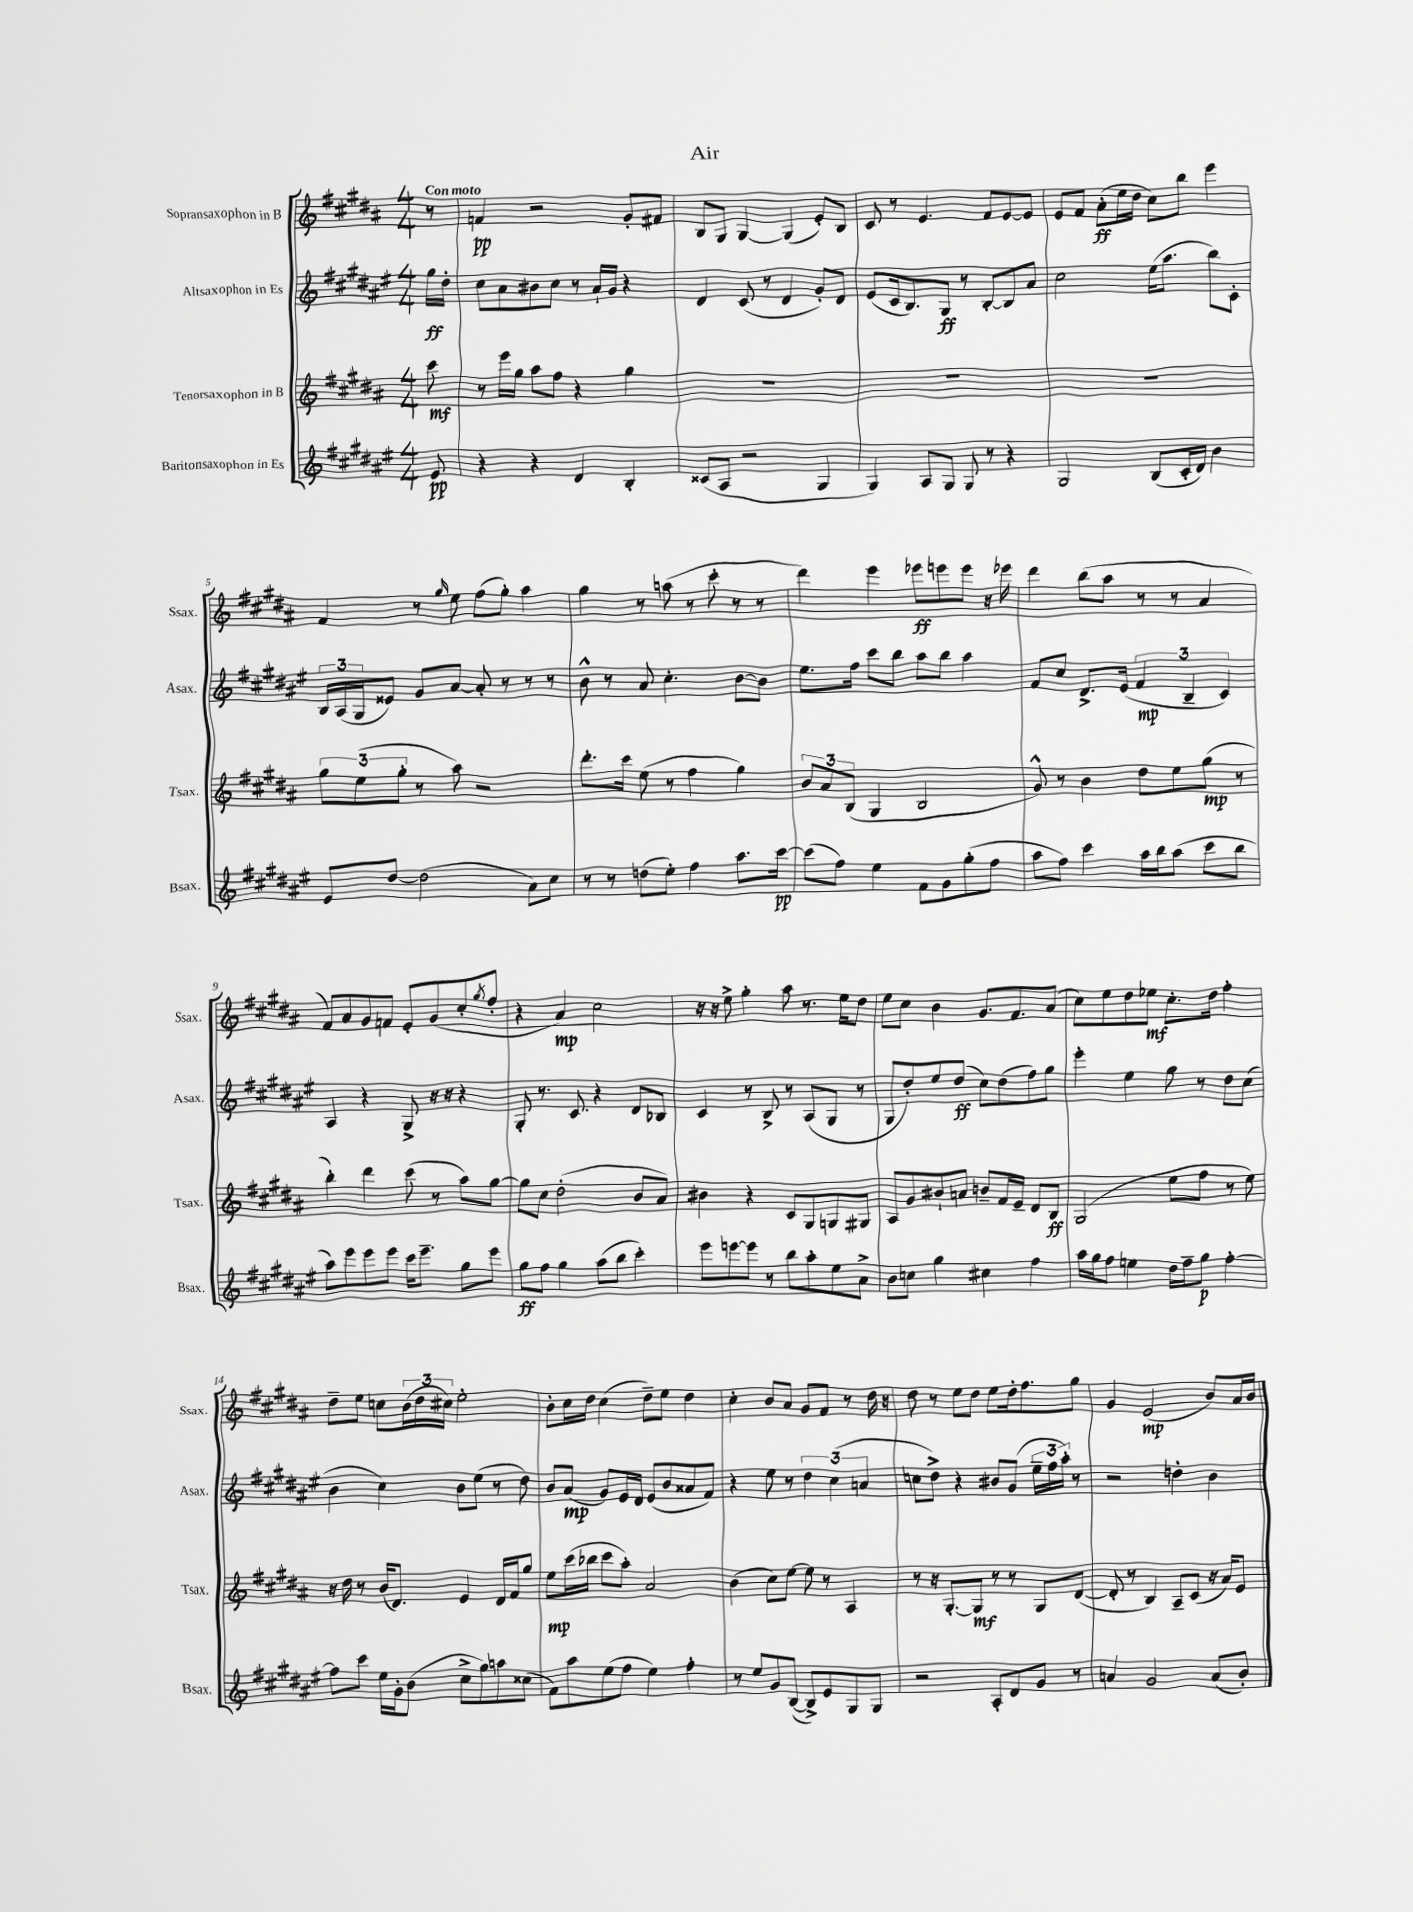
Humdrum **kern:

**kern	**dynam	**kern	**dynam	**kern	**dynam	**kern	**dynam
*part4	*part4	*part3	*part3	*part2	*part2	*part1	*part1
*staff4	*staff4	*staff3	*staff3	*staff2	*staff2	*staff1	*staff1
*I"Baritonsaxophon in Es	*	*I"Tenorsaxophon in B	*	*I"Altsaxophon in Es	*	*I"Sopransaxophon in B	*
*I'Bsax.	*	*I'Tsax.	*	*I'Asax.	*	*I'Ssax.	*
*clefG2	*	*clefG2	*	*clefG2	*	*clefG2	*
*k[f#c#g#d#a#e#]	*	*k[f#c#g#d#a#]	*	*k[f#c#g#d#a#e#]	*	*k[f#c#g#d#a#]	*
*M4/4	*	*M4/4	*	*M4/4	*	*M4/4	*
=	=	=	=	=	=	=	=
!	!	!	!	!	!	!LO:TX:a:B:t=Con moto	!
8e#/	pp	8ccc#\	mf	16gg#\LL	ff	8r	.
.	.	.	.	16dd#'\JJ	.	.	.
=1	=1	=1	=1	=1	=1	=1	=1
4r	.	8r	.	8cc#\L	.	4fn/	pp
.	.	16eee\LL	.	8a#\	.	.	.
.	.	16gg#\JJ	.	.	.	.	.
4r	.	8aa#\L	.	8b#X\	.	2r	.
.	.	8ff#\J	.	8cc#\J	.	.	.
4d#/	.	4r	.	8r	.	.	.
.	.	.	.	16a#`/LL	.	.	.
.	.	.	.	16g#/JJ	.	.	.
4B'/	.	4gg#\	.	4r	.	8g#'/L	.
.	.	.	.	.	.	8f#X/J	.
=2	=2	=2	=2	=2	=2	=2	=2
(8c##X/L	.	1r	.	4d#/	.	8B/L	.
8A#/J	.	.	.	.	.	8G#/J	.
2r	.	.	.	(8c#/	.	[4G#/	.
.	.	.	.	8r	.	.	.
.	.	.	.	4d#/	.	(4G#/]	.
4G#/	.	.	.	8g#'/L)	.	8e'/L)	.
.	.	.	.	8d#/J	.	8B/J	.
=3	=3	=3	=3	=3	=3	=3	=3
4G#/)	.	1r	.	(8e#/L	.	8c#/	.
.	.	.	.	16c#/k	.	8r	.
.	.	.	.	8.B/)	.	.	.
8A#/L	.	.	.	.	.	4.e/	.
8G#/J	.	.	.	8G#/J	ff	.	.
8G#/	.	.	.	8r	.	.	.
8r	.	.	.	[8B'/L	.	8f#/L	.
4r	.	.	.	8B/]	.	[8e/	.
.	.	.	.	8a#/J	.	8e/J]	.
=4	=4	=4	=4	=4	=4	=4	=4
2G#/	.	1r	.	2cc#\	.	8e/L	.
.	.	.	.	.	.	8f#/J	.
.	.	.	.	.	.	(8a#'\L	ff
.	.	.	.	.	.	16ee\L	.
.	.	.	.	.	.	16dd#\JJ	.
(8B/L	.	.	.	(16ee#\KL	.	8cc#\L)	.
.	.	.	.	8.aa#\J	.	.	.
16c#'/L	.	.	.	.	.	8bb\J	.
16d#/JJ)	.	.	.	.	.	.	.
4b\	.	.	.	8bb\L)	.	4eee\	.
.	.	.	.	8c#'\J	.	.	.
!!LO:LB:g=z
=5	=5	=5	=5	=5	=5	=5	=5
8e#/L	.	12gg#\L	.	24B/LL	.	4f#/	.
.	.	.	.	(24A#/	.	.	.
.	.	(12ee\	.	24G#/J	.	.	.
[8dd#/J	.	.	.	8e##X/J)	.	.	.
.	.	12gg#'\J	.	.	.	.	.
(2dd#\]	.	8r	.	8g#/L	.	8r	.
.	.	.	.	.	.	16qqgg#/	.
.	.	8aa#\)	.	[8a#/J	.	8ee\	.
.	.	2r	.	8a#'/]	.	(8ff#\L	.
.	.	.	.	8r	.	8gg#'\J)	.
8a#\L)	.	.	.	8r	.	4aa#\	.
8cc#\J	.	.	.	8r	.	.	.
=6	=6	=6	=6	=6	=6	=6	=6
8r	.	8.ddd#'\L	.	8b^^\	.	4gg#\	.
8r	.	.	.	8r	.	.	.
.	.	16ccc#\Jk	.	.	.	.	.
(8ddn\L	.	(8ee\	.	8a#/	.	8r	.
8ee#'\J)	.	8r	.	4.cc#'\	.	(8aan\	.
4ff#\	.	4ff#\	.	.	.	8r	.
.	.	.	.	.	.	8ccc#'\	.
8.aa#\L	.	4gg#\)	.	[8b\L	.	8r	.
.	.	.	.	8b\J]	.	8r	.
[16ccc#\Jk	pp	.	.	.	.	.	.
=7	=7	=7	=7	=7	=7	=7	=7
(8ccc#\L]	.	12b/L	.	8.ee#\L	.	4ddd#\)	.
.	.	12a#/	.	.	.	.	.
8ff#\J)	.	.	.	.	.	.	.
.	.	(12B/J	.	.	.	.	.
.	.	.	.	16ff#\Jk	.	.	.
4ee#\	.	4G#/	.	8ccc#\L	.	4eee\	.
.	.	.	.	8bb\J	.	.	.
8f#\L	.	2B/	.	8aa#\L	.	8eee-X\L	ff
8g#\	.	.	.	8bb\J	.	8eeen\	.
(8gg#'\	.	.	.	4aa#\	.	8eee\J	.
8ff#\J	.	.	.	.	.	16r	.
.	.	.	.	.	.	16eee-X\	.
=8	=8	=8	=8	=8	=8	=8	=8
8aa#\L	.	8g#^^/)	.	8f#/L	.	4ddd#\	.
8ff#\J)	.	8r	.	8cc#/J	.	.	.
4ccc#\	.	4b\	.	8.d#^/L	.	(8bb\L	.
.	.	.	.	.	.	8aa#\J	.
.	.	.	.	(16e#/Jk	.	.	.
16aa#\LL	.	8dd#\L	.	6f#/	mp	8r	.
16bb\J	.	.	.	.	.	.	.
(8aa#\J	.	8ee\	.	.	.	8r	.
.	.	.	.	6B~/	.	.	.
8ccc#\L	.	(8gg#\J	mp	.	.	4a#/	.
.	.	.	.	6c#/)	.	.	.
8bb\J	.	8r	.	.	.	.	.
!!LO:LB:g=z
=9	=9	=9	=9	=9	=9	=9	=9
8aa#\L)	.	4bb'\)	.	4A#/	.	8f#/L)	.
8eee#\	.	.	.	.	.	8a#/	.
8eee#\	.	4ddd#\	.	4r	.	8g#/	.
8eee#\J	.	.	.	.	.	8fn/J	.
16ccc#\KL	.	(8ccc#\	.	8G#^/	.	8e'/L	.
8.eee#~\J	.	.	.	.	.	.	.
.	.	8r	.	16r	.	(8g#/	.
.	.	.	.	16r	.	.	.
8gg#\L	.	8aa#\L)	.	4r	.	8cc#'/	.
.	.	.	.	.	.	8qgg#/	.
8eee#\J	.	[8gg#\J	.	.	.	8ff#'/J	.
=10	=10	=10	=10	=10	=10	=10	=10
8gg#\L	ff	8gg#\L]	.	8G#'/	.	4r	.
8ff#\J	.	8cc#\J	.	8.r	.	.	.
4gg#\	.	(2dd#'\	.	.	.	4a#/)	mp
.	.	.	.	8.c#/	.	.	.
(8aa#\L	.	.	.	4r	.	2cc#\	.
8bb\J	.	.	.	.	.	.	.
4ccc#'\)	.	8b/L	.	8d#/L	.	.	.
.	.	8a#/J)	.	8B-X/J	.	.	.
=11	=11	=11	=11	=11	=11	=11	=11
8eee#\L	.	4b#X\	.	4c#/	.	16r	.
.	.	.	.	.	.	16r	.
[8eeen\	.	.	.	.	.	8ee^\	.
8eee\J]	.	4r	.	8r	.	4gg#'\	.
8r	.	.	.	8B^/	.	.	.
8bb\L	.	8c#/L	.	8r	.	8aa#\	.
8aa#'\	.	8G#/	.	(8A#/L	.	8.r	.
8ee#\	.	8Gn/	.	8G#/J	.	.	.
.	.	.	.	.	.	16ee\KL	.
8a#^\J	.	8G#X/J	.	8r	.	8dd#\J	.
=12	=12	=12	=12	=12	=12	=12	=12
8b\L	.	8A#/L	.	8G#/L	.	8ee\L	.
8ccn\J	.	8g#/	.	8dd#'/)	.	8cc#\J	.
4gg#\	.	8b#X`/	.	8ee#/	.	4b\	.
.	.	8an/J	.	(8dd#/J	ff	.	.
4cc#X\	.	8bn~/L	.	8cc#\L)	.	8.g#/L	.
.	.	16f#/L	.	(8dd#\	.	.	.
.	.	16e~/JJ	.	.	.	8.f#/	.
4ff#\	.	8d#/L	.	8ff#\)	.	.	.
.	.	8B/J	ff	8gg#\J	.	(8a#/J	.
=13	=13	=13	=13	=13	=13	=13	=13
16aa#\LL	.	(2G#/	.	4eee#'\	.	8cc#\L)	.
16gg#\J	.	.	.	.	.	.	.
8ff#\J	.	.	.	.	.	8ee\	.
4een\	.	.	.	4ee#\	.	8dd#\	.
.	.	.	.	.	.	8ee-X\J	mf
16dd#\LL	.	8ee\L	.	8gg#\	.	8.cc#'\L	.
16ff#~\J	.	.	.	.	.	.	.
8gg#\J	p	8ff#\J	.	8r	.	.	.
.	.	.	.	.	.	16dd#\Jk	.
[4ff#'\	.	8r	.	8dd#\L	.	4ff#'\	.
.	.	8ee\)	.	(8cc#\J	.	.	.
!!LO:LB:g=z
=14	=14	=14	=14	=14	=14	=14	=14
8ff#\L]	.	16r	.	4b\	.	8dd#~\L	.
.	.	16dd#\	.	.	.	.	.
8ccc#\J	.	8r	.	.	.	8ee\J	.
16ee#\LL	.	(16b/KL	.	4cc#\)	.	8ccn\L	.
16g#'\J	.	8.d#/J)	.	.	.	.	.
(8b\J	.	.	.	.	.	(24b\L	.
.	.	.	.	.	.	24dd#\	.
.	.	.	.	.	.	24cc#X\JJ)	.
8cc#^\L	.	4e/	.	8b\L	.	2ee'\	.
8gg#\)	.	.	.	(8ee#\J	.	.	.
8aan\	.	16d#/LL	.	8r	.	.	.
.	.	16f#/J	.	.	.	.	.
(8cc##X\J	.	8gg#/J	.	8dd#\)	.	.	.
=15	=15	=15	=15	=15	=15	=15	=15
8f#\L)	.	8ee\L	mp	8b/L	.	8b'\L	.
8aa#\	.	(16ccc#\L	.	(8a#/J	mp	16cc#\L	.
.	.	16bb-X\JJ	.	.	.	16dd#\JJ	.
(8ee#\	.	8ccc#\L	.	8g#/L)	.	(4cc#\	.
8ff#\J	.	8aa#'\J)	.	16e#/L	.	.	.
.	.	.	.	16d#/JJ	.	.	.
4ee#\)	.	2a#/	.	(8e#/L	.	8dd#~\L)	.
.	.	.	.	8b/	.	8ee\J	.
4ff#'\	.	.	.	8a##X/	.	4dd#\	.
.	.	.	.	8f#/J)	.	.	.
=16	=16	=16	=16	=16	=16	=16	=16
8r	.	(4b\	.	4r	.	4cc#'\	.
8ee#/L	.	.	.	.	.	.	.
8g#/	.	8cc#\L)	.	8ee#\	.	8b/L	.
([8B/J	.	[8ee\J	.	8r	.	8a#/J	.
8B^/L])	.	8ee\]	.	6dd#\	.	8g#/L	.
8e#/	.	8r	.	.	.	8f#/J	.
.	.	.	.	(6cc#\	.	.	.
8G#/	.	4A#/	.	.	.	8r	.
.	.	.	.	6an/	.	.	.
8G#/J	.	.	.	.	.	16dd#\	.
.	.	.	.	.	.	16r	.
=17	=17	=17	=17	=17	=17	=17	=17
2r	.	8r	.	8ccn\L	.	8dd#\	.
.	.	16r	.	8dd#^\J)	.	8r	.
.	.	[8.G#'/L	.	.	.	.	.
.	.	.	.	4r	.	8ee\L	.
.	.	8G#/J]	mf	.	.	8dd#\J	.
8A#'/L	.	8r	.	8b#X/L	.	8ee\L	.
8d#/	.	8r	.	(8g#/J	.	16dd#'\k	.
.	.	.	.	.	.	8.ff#\	.
8g#/J	.	8G#/L	.	24ee#~\LL	.	.	.
.	.	.	.	24ff#\	.	.	.
.	.	.	.	24aa#'\JJ)	.	.	.
8r	.	([8d#/J	.	8r	.	8gg#\J	.
=18	=18	=18	=18	=18	=18	=18	=18
4an/	.	8d#'/]	.	2r	.	4g#/	.
.	.	8r	.	.	.	.	.
2g#/	.	4B/)	.	.	.	(2e/	mp
.	.	8A#~/L	.	4ddn'\	.	.	.
.	.	(8c#/J	.	.	.	.	.
(8a/L	.	16r	.	4b\	.	8b/L)	.
.	.	16a#/KL)	.	.	.	.	.
8b'/J)	.	8e/J	.	.	.	16a#/L	.
.	.	.	.	.	.	16b/JJ	.
==	==	==	==	==	==	==	==
*-	*-	*-	*-	*-	*-	*-	*-
